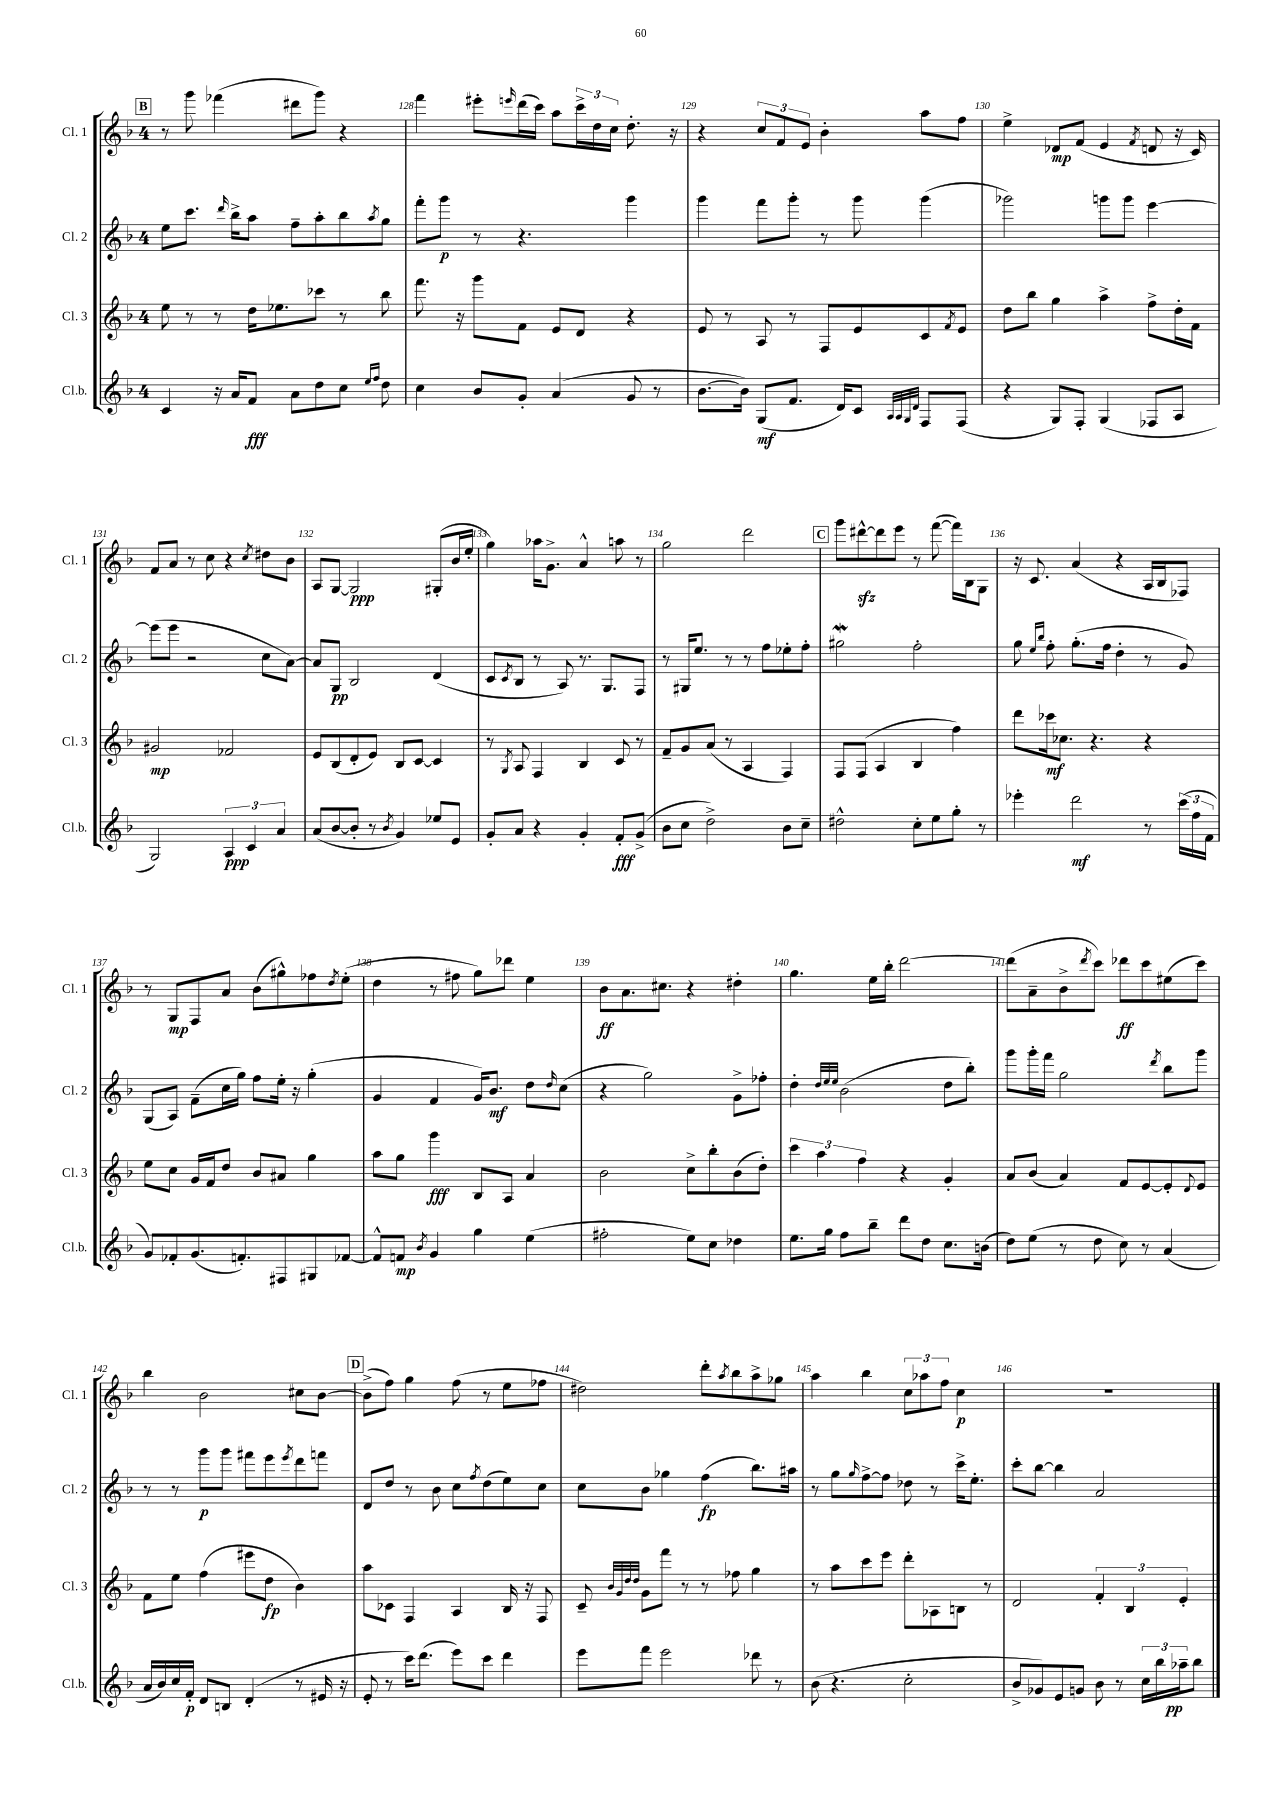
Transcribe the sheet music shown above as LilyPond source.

<<
\new StaffGroup <<
\new Staff = "s0" \with { instrumentName = "Cl. 1" shortInstrumentName = "Cl. 1" } {
    \clef treble \key f \major \once \override Staff.TimeSignature.style = #'single-digit \time 4/4
    \mark \markup { \box "B" } r8 g'''8 fes'''4( dis'''8 g'''8) r4 |
    f'''4 eis'''8-. \grace { e'''16 } d'''16( c'''16) a''8 \tuplet 3/2 { c'''16-> d''16 c''16 } d''8.-. r16 |
    r4 \tuplet 3/2 { c''8 f'8 e'8 } bes'4-. a''8 f''8 |
    e''4-> des'8\mp f'8( e'4 \acciaccatura { f'8 } d'8 r16 c'16) |
    f'8 a'8 r8 c''8 r4 \acciaccatura { c''8 } dis''8 bes'8 |
    a8 g8~ g2\ppp gis8-.( bes'16 e''16-. |
    g''4) aes''16 g'8.-> a'4-^ a''8 r8 |
    g''2 d'''2 |
    \mark \markup { \box "C" } g'''8 dis'''8~-^\sfz dis'''8 e'''8 r8 f'''8~( f'''16) bes16 g8 |
    r16 c'8. a'4( r4 a16 bes16 fes8) |
    r8 g8\mp f8 a'8 bes'8( gis''8-^) fes''8 \acciaccatura { d''8 } e''8-.( |
    d''4 r8 fis''8 g''8) des'''8 e''4 |
    bes'8\ff a'8. cis''8. r4 dis''4-. |
    g''4. e''16 bes''16-. d'''2~ |
    d'''8( a'8-- bes'8-> \acciaccatura { d'''8 } c'''8) des'''8\ff c'''8 eis''8( c'''8) |
    bes''4 bes'2 cis''8 bes'8~ |
    \mark \markup { \box "D" } bes'8->( f''8) g''4 f''8( r8 e''8 fes''8 |
    dis''2) d'''8-. \acciaccatura { a''8 } bes''8 a''8-> ges''8 |
    a''4 bes''4 \tuplet 3/2 { c''8 aes''8 f''8 } c''4\p |
    R1 \bar "|." |
}
\new Staff = "s1" \with { instrumentName = "Cl. 2" shortInstrumentName = "Cl. 2" } {
    \clef treble \key f \major \once \override Staff.TimeSignature.style = #'single-digit \time 4/4
    \mark \markup { \box "B" } e''8 c'''8. \grace { d'''16 } bes''16-> a''8 f''8-- a''8-. bes''8 \acciaccatura { a''8 } g''8 |
    f'''8-. g'''8\p r8 r4. g'''4 |
    g'''4 f'''8 g'''8-. r8 g'''8 g'''4( |
    ges'''2) g'''8 g'''8 e'''4~ |
    e'''8( e'''8 r2 c''8 a'8~) |
    a'8 g8\pp bes2 d'4( |
    c'8 \acciaccatura { c'8 } bes8 r8 a8) r8. g8. f8 |
    r8 gis16 e''8. r8 r8 f''8 ees''8-. f''8-. |
    \mark \markup { \box "C" } gis''2\mordent f''2-. |
    g''8 \grace { e''16 bes''16 } f''8-. g''8.-.( f''16 d''4-. r8 g'8) |
    g8( a8) f'8--( c''16 g''16) f''8 e''16-. r16 g''4-.( |
    g'4 f'4 g'16) bes'8.\mf d''8 \grace { d''16 } c''8( |
    r4 g''2) g'8-> fes''8-. |
    d''4-. \grace { d''32 e''32 e''32 } bes'2( d''8 bes''8-.) |
    g'''8 g'''16-. f'''16 g''2 \acciaccatura { d'''8 } bes''8 g'''8 |
    r8 r8 g'''8\p g'''8 fis'''8 e'''8 \acciaccatura { e'''8 } d'''8 f'''8 |
    \mark \markup { \box "D" } d'8 d''8 r8 bes'8 c''8 \acciaccatura { f''8 } d''8( e''8) c''8 |
    c''8 bes'8 ges''4 f''4\fp( bes''8.) ais''16 |
    r8 g''8 \grace { g''16 } f''8~-> f''8 des''8 r8 c'''16-> e''8.-. |
    c'''8-. bes''8~ bes''4 a'2 \bar "|." |
}
\new Staff = "s2" \with { instrumentName = "Cl. 3" shortInstrumentName = "Cl. 3" } {
    \clef treble \key f \major \once \override Staff.TimeSignature.style = #'single-digit \time 4/4
    \mark \markup { \box "B" } e''8 r8 r8 d''16 ees''8. ces'''8 r8 bes''8 |
    f'''8. r16 g'''8 f'8 e'8 d'8 r4 |
    e'8 r8 a8 r8 f8 e'8 c'8 \acciaccatura { f'8 } e'8 |
    d''8 bes''8 g''4 a''4-> f''8-> d''16-. f'16 |
    gis'2\mp fes'2 |
    e'8 bes8( d'8-. e'8) bes8 c'8~ c'4 |
    r8 \acciaccatura { g8 } a8 f4 bes4 c'8 r8 |
    f'8-- g'8 a'8( r8 a4 f4) |
    \mark \markup { \box "C" } f8 f8( a4 bes4 f''4) |
    d'''8 ces'''16\mf ces''8. r4. r4 |
    e''8 c''8 g'16 f'16 d''8 bes'8 ais'8 g''4 |
    a''8 g''8 g'''4\fff bes8 a8 a'4 |
    bes'2 c''8-> bes''8-. bes'8( d''8-.) |
    \tuplet 3/2 { c'''4 a''4 f''4 } r4 g'4-. |
    a'8 bes'8( a'4) f'8 e'8~ e'8-. \appoggiatura { d'8 } e'8 |
    f'8 e''8 f''4( eis'''8 d''8\fp bes'4) |
    \mark \markup { \box "D" } a''8 ces'8 f4 a4 bes16 r16 f8 |
    c'8-- \grace { bes'32 g'32 d''32 d''32 } g'8 f'''8 r8 r8 fes''8 g''4 |
    r8 a''8 c'''8 e'''8 d'''8-. aes8 b8 r8 |
    d'2 \tuplet 3/2 { f'4-. bes4 e'4-. } \bar "|." |
}
\new Staff = "s3" \with { instrumentName = "Cl.b." shortInstrumentName = "Cl.b." } {
    \clef treble \key f \major \once \override Staff.TimeSignature.style = #'single-digit \time 4/4
    \mark \markup { \box "B" } c'4 r16 a'16 f'8\fff a'8 d''8 c''8 \grace { e''16 f''16 } d''8 |
    c''4 bes'8 g'8-. a'4( g'8 r8 |
    bes'8.~ bes'16) g8\mf( f'8. d'16) c'8 \grace { a32 a32 g32 d'32 } f8 f8( |
    r4 g8) f8-. g4( fes8 a8 |
    g2) \tuplet 3/2 { a4\ppp c'4 a'4 } |
    a'8( bes'8~ bes'8-. r8 \acciaccatura { bes'8 } g'4) ees''8 e'8 |
    g'8-. a'8 r4 g'4-. f'8-.\fff g'8->( |
    bes'8 c''8 d''2->) bes'8 c''8-- |
    \mark \markup { \box "C" } dis''2-^ c''8-. e''8 g''8-. r8 |
    ees'''4-. d'''2\mf r8 \tuplet 3/2 { c'''16( f''16 f'16 } |
    g'8) fes'8-. g'8.( f'8.-.) fis8 gis8 fes'8~ |
    fes'8-^ f'8\mp \acciaccatura { bes'8 } g'4 g''4 e''4( |
    fis''2-. e''8) c''8 des''4 |
    e''8. g''16 f''8 bes''8-- d'''8 d''8 c''8. b'16( |
    d''8) e''8( r8 d''8 c''8) r8 a'4( |
    a'16 bes'16) c''16 f'16-.\p d'8 b8 d'4-.( r8 eis'16 r16 |
    \mark \markup { \box "D" } e'8-. r8 c'''16) d'''8.( e'''8) c'''8 d'''4 |
    e'''8 f'''8 e'''2 des'''8 r8 |
    bes'8( r4. c''2-. |
    bes'8-> ges'8) e'8 g'8 bes'8 r8 \tuplet 3/2 { c''16 bes''16 aes''16--\pp } bes''8 \bar "|." |
}
>>
>>
\layout { \context { \Score currentBarNumber = #127 \override BarNumber.break-visibility = ##(#f #t #t) barNumberVisibility = #all-bar-numbers-visible } }
